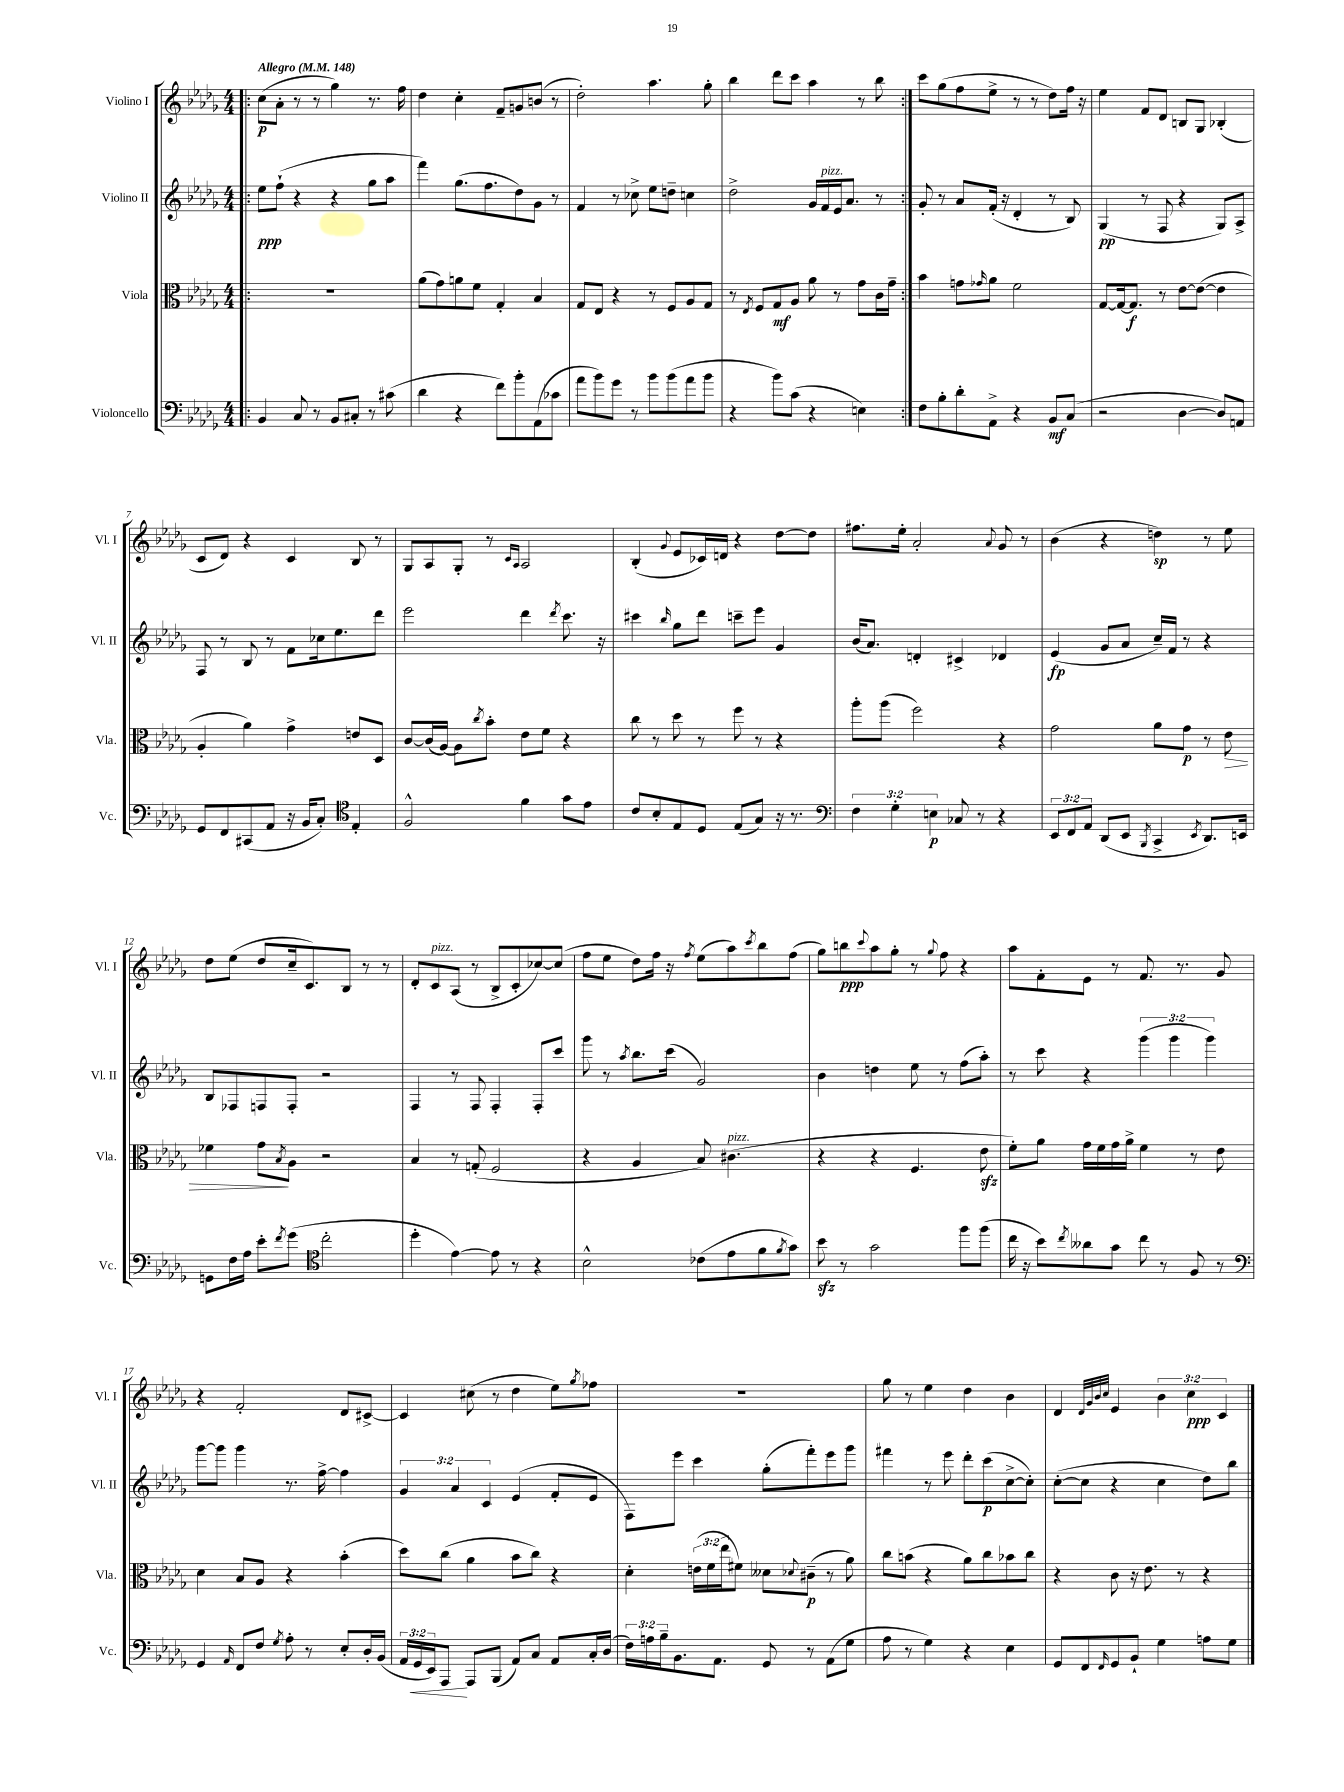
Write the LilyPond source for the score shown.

<<
\new StaffGroup <<
\new Staff = "s0" \with { instrumentName = "Violino I" shortInstrumentName = "Vl. I" } {
    \clef treble \key des \major \numericTimeSignature \time 4/4 \override Staff.TupletNumber.text = #tuplet-number::calc-fraction-text \tempo "Allegro" 4 = 148
    \repeat volta 2 { \bar ".|:" c''8\p( aes'8-. r8 r8 ges''4) r8. f''16 |
    des''4 c''4-. f'8-- g'8 b'8( r8 |
    des''2-.) aes''4. ges''8-. |
    bes''4 des'''8 c'''8 aes''4 r8 bes''8 | }
    c'''8 ges''8( f''8 ees''8-> r8 r8 des''8) f''16 r16 |
    ees''4 f'8 des'8 b8 ges8 bes4-.( |
    c'8 des'8) r4 c'4 bes8 r8 |
    ges8 aes8 ges8-. r8 \grace { c'16 aes16 } aes2 |
    bes4-.( \appoggiatura { ges'8 } ees'8 ces'16) d'16 r4 des''8~ des''8 |
    fis''8. ees''16-. aes'2-. \appoggiatura { aes'8 } ges'8 r8 |
    bes'4( r4 d''4\sp) r8 ees''8 |
    des''8 ees''8( des''8 c''16-- c'8.) bes8 r8 r8 |
    des'8-. c'8^\markup { \italic "pizz." } aes8( r8 bes8-> c'8-. ces''8~) ces''8( |
    f''8 ees''8 des''8) f''16 r16 \acciaccatura { f''8 } ees''8( aes''8) \acciaccatura { c'''8 } bes''8 f''8( |
    ges''8) b''8\ppp \appoggiatura { c'''8 } aes''8 ges''8-. r8 \appoggiatura { ges''8 } f''8 r4 |
    aes''8 f'8-. ees'8 r8 f'8. r8. ges'8 |
    r4 f'2-. des'8 cis'8~-> |
    cis'4 cis''8( r8 des''4 ees''8) \acciaccatura { ges''8 } fes''8 |
    R1 |
    ges''8 r8 ees''4 des''4 bes'4 |
    des'4 \grace { des'32 ges'32 bes'32 c''32 } ees'4 \tuplet 3/2 { bes'4 c''4\ppp c'4 } \bar "|." |
}
\new Staff = "s1" \with { instrumentName = "Violino II" shortInstrumentName = "Vl. II" } {
    \clef treble \key des \major \numericTimeSignature \time 4/4 \override Staff.TupletNumber.text = #tuplet-number::calc-fraction-text
    \repeat volta 2 { \bar ".|:" ees''8\ppp f''8-!( r4 r4 ges''8 aes''8 |
    f'''4) ges''8.( f''8. des''8) ges'8 r8 |
    f'4 r8 ces''8-> ees''8 d''8-- c''4 |
    des''2-> ges'16 f'16^\markup { \italic "pizz." } ees'16 aes'8. r8 | }
    ges'8-. r8 aes'8 f'16-.( r16 des'4-. r8 bes8) |
    ges4\pp( r8 f8 r4 ges8) aes8-> |
    f8 r8 bes8 r8 f'8 ces''16 ees''8. des'''8 |
    ees'''2 des'''4 \acciaccatura { des'''8 } c'''8. r16 |
    cis'''4 \grace { bes''16 } ges''8 des'''8 c'''8-- ees'''8 ges'4 |
    bes'16( aes'8.) d'4-. cis'4-> des'4 |
    ees'4\fp( ges'8 aes'8 c''16--) f'16 r8 r4 |
    bes8 fes8 f8 f8-. r2 |
    f4 r8 f8 f4-. f8-. c'''8 |
    ges'''8 r8 \acciaccatura { aes''8 } bes''8. c'''16( ges'2) |
    bes'4 d''4 ees''8 r8 f''8( aes''8-.) |
    r8 c'''8 r4 \tuplet 3/2 { ges'''4( ges'''4 ges'''4) } |
    ges'''8~ ges'''8 ges'''4 r8. f''16~-> f''4 |
    \tuplet 3/2 { ges'4 aes'4 c'4 } ees'4( f'8-. ees'8 |
    f8) ees'''8 c'''4 ges''8-.( f'''8-.) ees'''8 ges'''8 |
    fis'''4 r8 ees'''8 des'''8-. c'''8\p( c''8~-> c''8-.) |
    c''8~-.( c''8 r4 c''4 des''8) bes''8 \bar "|." |
}
\new Staff = "s2" \with { instrumentName = "Viola" shortInstrumentName = "Vla." } {
    \clef alto \key des \major \numericTimeSignature \time 4/4 \override Staff.TupletNumber.text = #tuplet-number::calc-fraction-text
    \repeat volta 2 { \bar ".|:" R1 |
    aes'8( ges'8) a'8 f'8 ges4-. bes4 |
    ges8 ees8 r4 r8 f8 aes8 ges8 |
    r8 \acciaccatura { ees8 } f8 ges8\mf aes8 aes'8 r8 ges'8 c'16 ges'16-- | }
    bes'4 g'8 \grace { ges'16 } aes'8 f'2 |
    ges8~ ges16~ ges8.\f r8 ees'8~ ees'8~( ees'4 |
    aes4-. aes'4) ges'4-> e'8 des8 |
    c'8~ c'16( aes16~) aes8 \acciaccatura { c''8 } bes'8-. ees'8 f'8 r4 |
    c''8 r8 des''8 r8 f''8 r8 r4 |
    aes''8-. aes''8( f''2) r4 |
    ges'2 aes'8 ges'8\p r8 ees'8\> |
    fes'4 ges'8\! \acciaccatura { bes8 } aes8 r2 |
    bes4 r8 g8-.( f2 |
    r4 aes4 bes8) cis'4.^\markup { \italic "pizz." }( |
    r4 r4 f4. ees'8\sfz |
    f'8-.) aes'8 ges'16 f'16 ges'16 aes'16-> f'4 r8 ees'8 |
    des'4 bes8 aes8 r4 bes'4-.( |
    des''8) c''8( aes'4 bes'8 c''8) r4 |
    des'4-. \tuplet 3/2 { e'16( f'16 ees''16 } fis'8) deses'8 \appoggiatura { des'8 } cis'8--\p( r8 aes'8) |
    c''8 b'8( r4 aes'8) c''8 bes'8 c''8 |
    r4 c'8 r16 ees'8. r8 r4 \bar "|." |
}
\new Staff = "s3" \with { instrumentName = "Violoncello" shortInstrumentName = "Vc." } {
    \clef bass \key des \major \numericTimeSignature \time 4/4 \override Staff.TupletNumber.text = #tuplet-number::calc-fraction-text
    \repeat volta 2 { \bar ".|:" bes,4 c8 r8 bes,8 cis8-. r8 cis'8( |
    des'4 r4 f'8) bes'8-. aes,8( ces'8 |
    aes'8 bes'8) ges'8 r8 bes'8 bes'8( aes'8 bes'8 |
    r4 bes'8) c'8( r4 e4) | }
    f8 bes8-. des'8-. aes,8-> r4 bes,8\mf c8( |
    r2 des4~ des8) a,8 |
    ges,8 f,8 cis,8( aes,8 r16 bes,16 c8-.) \clef tenor ees4-. |
    f2-^ f'4 ges'8 ees'8 |
    c'8 bes8-. ees8 des8 ees8( ges8) r16 r8. |
    \clef bass \tuplet 3/2 { f4 ges4-. e4\p } ces8 r8 r4 |
    \tuplet 3/2 { ees,8 f,8 aes,8 } des,8( ees,8 \acciaccatura { bes,,8 } c,4-> \acciaccatura { ees,8 } des,8.) e,16 |
    g,8 f16 aes16 ees'8-. \acciaccatura { f'8 } ges'8( \clef tenor c''2-. |
    des''4-. ees'4~) ees'8 r8 r4 |
    bes2-^ ces'8( ees'8 f'8 \acciaccatura { f'8 } ges'8) |
    bes'8\sfz r8 ges'2 f''8 f''8( |
    c''16 r16 bes'8) \acciaccatura { c''8 } aeses'8 ges'8 c''8 r8 f8 r8 |
    \clef bass ges,4 \grace { aes,16 } f,8 f8 \acciaccatura { ges8 } aes8-. r8 ees8-. des16-. bes,16( |
    \tuplet 3/2 { aes,16 ges,16\< ees,16) } aes,,8\! aes,,8 bes,,8( aes,8) c8 aes,8 c16-. des16( |
    \tuplet 3/2 { f16) a16 bes16-- } bes,8. aes,8. ges,8 r8 aes,8( ges8 |
    aes8 r8 ges4) r4 ees4 |
    ges,8 f,8 \grace { f,16 } ges,8 bes,8-! ges4 a8 ges8 \bar "|." |
}
>>
>>
